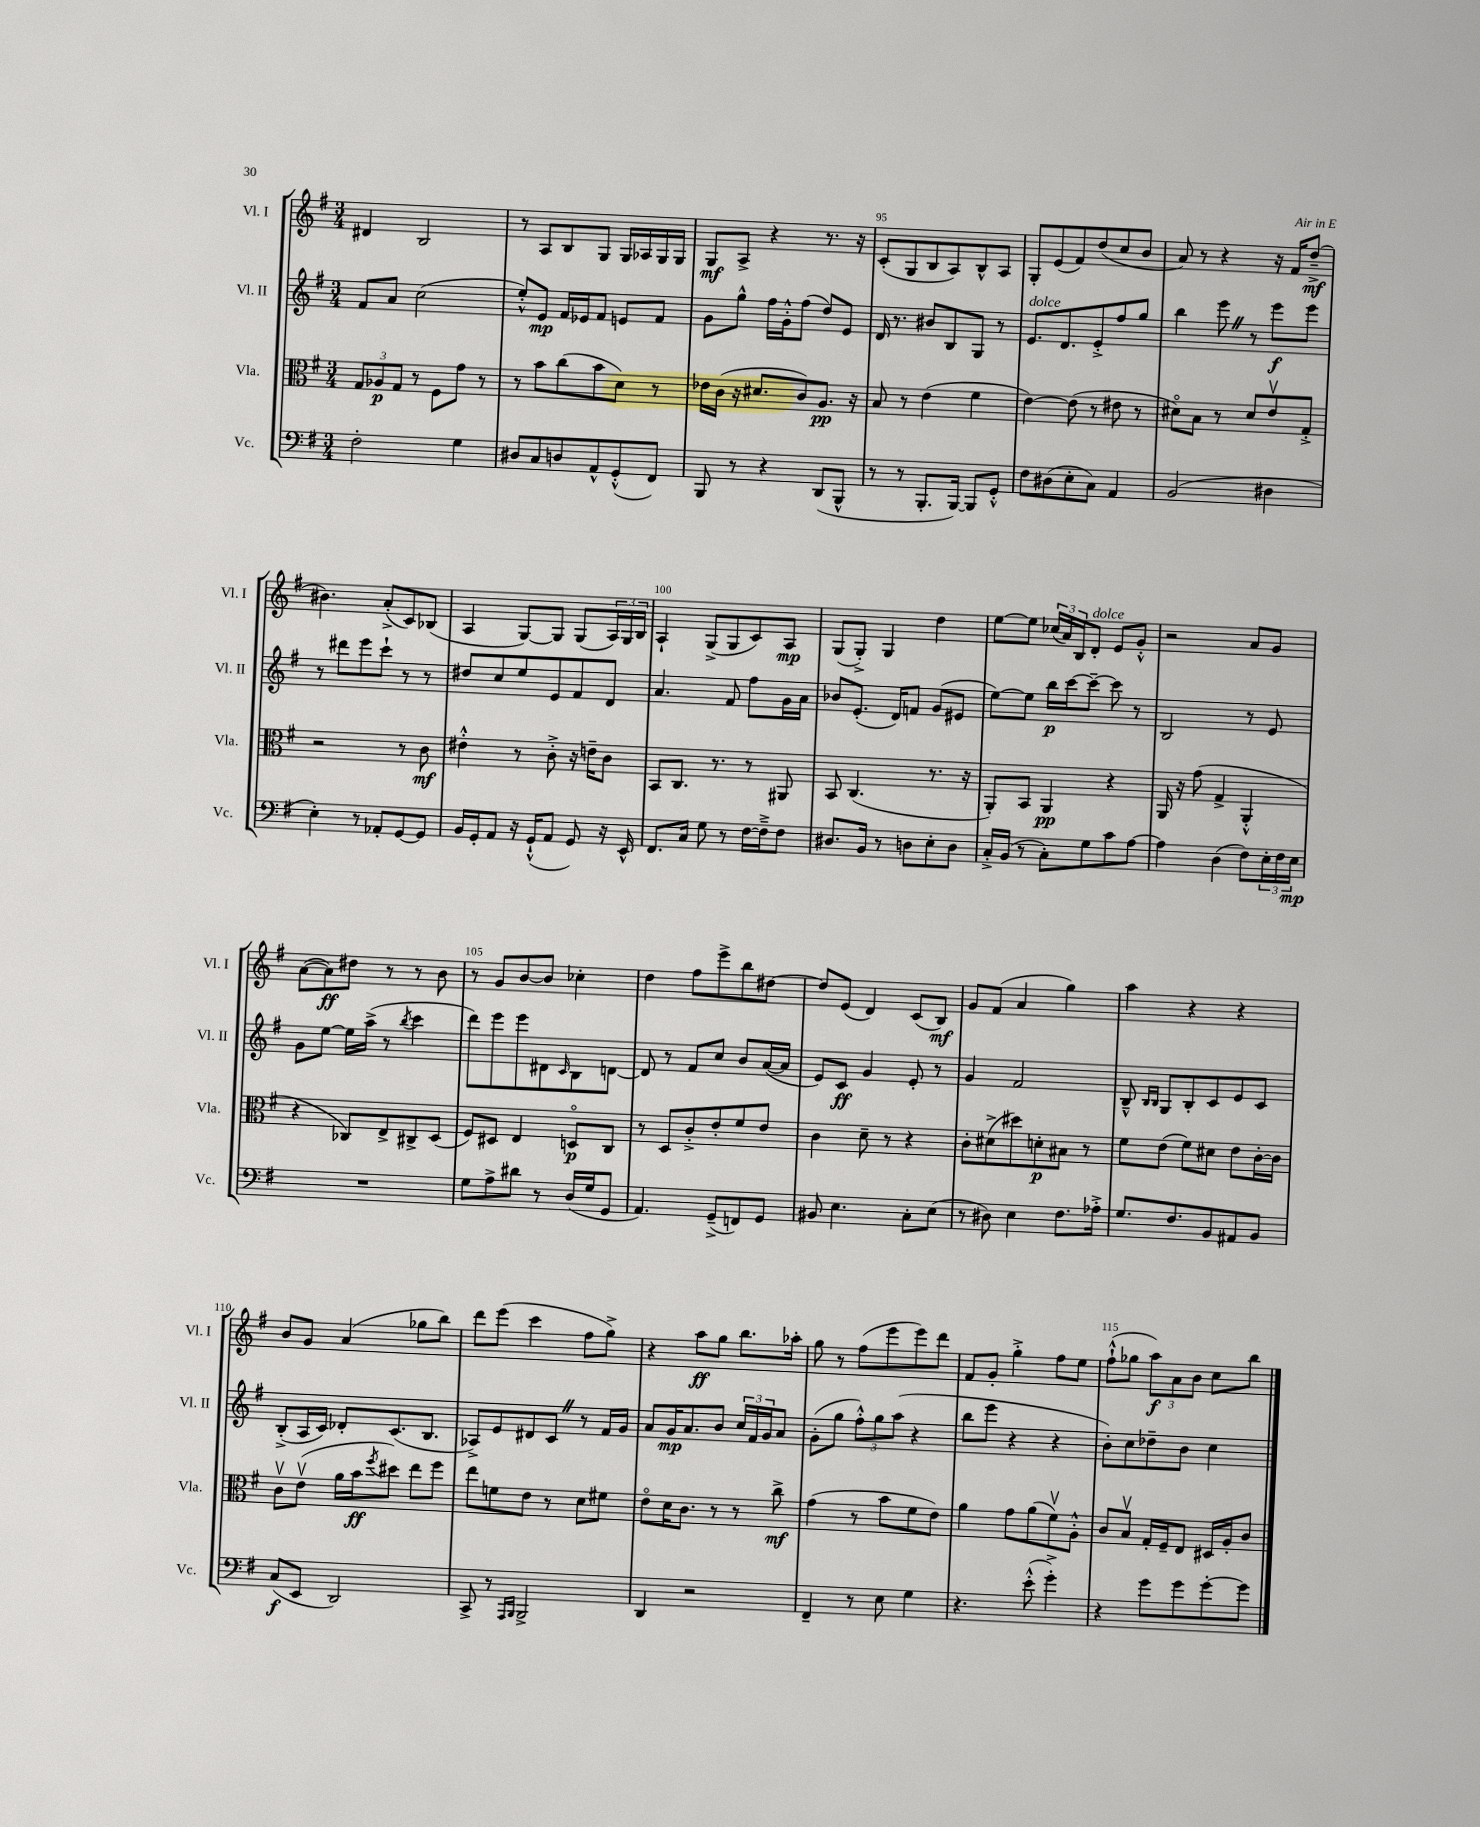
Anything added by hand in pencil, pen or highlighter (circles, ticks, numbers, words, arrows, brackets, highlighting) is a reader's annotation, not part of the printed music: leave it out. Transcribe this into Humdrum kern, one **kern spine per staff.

**kern	**kern	**kern	**kern
*staff4	*staff3	*staff2	*staff1
*clefF4	*clefC3	*clefG2	*clefG2
*k[f#]	*k[f#]	*k[f#]	*k[f#]
*M3/4	*M3/4	*M3/4	*M3/4
2F#'	12G	8f#	4d#
.	12A-	.	.
.	.	8a	.
.	12G	.	.
.	8r	(2cc	2B
.	8F#	.	.
4G	8g	.	.
.	8r	.	.
=	=	=	=
8D#	8r	8ee'^^)	8r
8C	8b	8e	8A
8D	(8cc	16f#	8B
.	.	16e-	.
8AA^^	8b	8f#	8G
(8GG'^^	8d)	8e	16G
.	.	.	16A-
8FF#)	8r	8f#	16G
.	.	.	16G
=	=	=	=
8BBB	16e-	8g	8G
.	(16c	.	.
8r	16r	8gg^^	8A^
.	8.d#	.	.
4r	.	16ff#	4r
.	.	16g'^^	.
.	8c)	(8ff#	.
(8DD	8.A	8dd)	8.r
8BBB^^	.	8e	.
.	16r	.	16r
=	=	=	=
8r	8B	16d	(8c'
.	.	8.r	.
8r	8r	.	8G
8.BBB'	(4e	8b#	8B
.	.	8B	8A)
[16BBB)	.	.	.
8BBB]	4f#	8G	8B^^
8GG'^^	.	8r	8A
=	=	=	=
8F#	[4e)	8.e	8G'
(8D#	.	.	(8e
.	.	8.d	.
8E'	(8e]	.	8f#)
8C)	8r	8e'^	(8dd
4AA	8e#	8ff#	8cc
.	8r	8gg	8b
=	=	=	=
(2BB	8d#o)	4bb	8a)
.	8B	.	8r
.	8r	8eee	4r
.	8d#	8r	.
4D#	8ev	8eee	16r
.	.	.	16f#
.	8G'^	8eee	(8dd~^
=	=	=	=
4E')	2r	8r	4.b#)
.	.	8ddd#	.
8r	.	8eee	.
8AA-'	.	8ccc`	(8a'^
[8GG	8r	8r	8c)
8GG]	8c	8r	(8B-
=	=	=	=
16BB	4e#'^^	8dd#	4A
16GG'	.	.	.
8AA	.	8cc	.
16r	8r	8ee	[8G)
(16GG`^^	.	.	.
8AA	8c'^	8e	8G]
8GG)	16r	8f#	(8G
.	16e~	.	.
16r	8c	8d	24A)
.	.	.	24G
16EE^^	.	.	.
.	.	.	24B
=	=	=	=
8.FF#	8BB	4.a	4A`
.	8.C	.	.
16C	.	.	.
8G	.	.	(8G^
.	8.r	.	.
8r	.	8f#	8G
[16F#	8r	8ff#	8c)
16F#~^]	.	.	.
8F#	8AA#	16g	8A
.	.	16a	.
=	=	=	=
8.D#	8BB	8b-	(8G
.	(4.C	(8.e'	8G'^)
16BB	.	.	.
8r	.	.	4G
.	.	16d)	.
8D	.	8f	.
8E'	8.r	(8g	4dd
8D	.	8e#	.
.	16r	.	.
=	=	=	=
16C'^	8AA')	[8ee)	[8ee
(16BB	.	.	.
8r	8BB	8ee]	8ee]
8C')	4AA	16bb	(24cc-
.	.	.	24a)
.	.	[16ccc	.
.	.	.	24B
8G	.	8ccc~_	8d'
8c	4r	8ccc]	8e
[8A	.	8r	8g'^^
=	=	=	=
4A]	16AA	2B	2r
.	16r	.	.
.	(8g	.	.
(4D	4G^	.	.
8F#)	4AA'^^	8r	8a
24E'	.	8e	8g
24F#	.	.	.
24E	.	.	.
=	=	=	=
2.r	4r	8g	([8a
.	.	[8ee	8a])
.	8C-)	16ee]	8dd#
.	.	(16aa^	.
.	8E^	8r	8r
.	.	8qbb	.
.	8C#^	4ccc	8r
.	(8D	.	8b
=	=	=	=
8G	8F#)	8ddd)	8r
8A^	8D#	8eee	8g
8d#	4E	8eee	[8b
8r	.	8d#	8b]
.	.	16qqc	.
(16D	8Do	8B	4cc-'
16G	.	.	.
8GG	8C	[8d	.
=	=	=	=
4.AA)	8r	8d]	4dd
.	8D	8r	.
.	8c'^	8f#	8ff#
(8GG~^	8e'	8cc	8eee^
8FF)	8f#	8b	8bb
8GG	8e	([16a	[8dd#
.	.	16a]	.
=	=	=	=
8BB#	4c	8e)	8dd#]
4.E	.	8c	(8e
.	8d~	4g	4d)
.	8r	.	.
8C'	4r	8e'	(8c
(8E	.	8r	8B)
=	=	=	=
8r	8c'	4g	8g
8D#)	(8d#^	.	(8f#
4E	8dd#)	2f#	4a
.	8d'	.	.
8.F#	8B#	.	4gg)
.	8r	.	.
16A-'^	.	.	.
=	=	=	=
8.G	8f#	8B~^^	4aa
.	.	16qqB	.
.	.	16qqB	.
.	(8e	8G	.
8.F#	.	.	.
.	8f#)	8B'	4r
8BB	8d#	8c	.
8AA#	8e	8e	4r
8BB	[16c'	8c	.
.	16c]	.	.
=	=	=	=
(8C	8cv	(8B'^	8b
8EE	(8ev	16A	8g
.	.	16c)	.
2DD)	16a	8d-'	(4a
.	16b	.	.
.	8qff#	.	.
.	8dd#)	(8.c	.
.	8ee	.	8gg-
.	.	8.B	.
.	8ff#	.	8bb)
=	=	=	=
8CC^	8ee	8A-^)	8ddd
8r	8f	8e	(8eee
16qqAAA	.	.	.
16qqBBB	.	.	.
2BBB^	8e	8d#	4ccc
.	8r	8c	.
.	8d	8r	8ff#
.	8f#	16f#	8gg^)
.	.	16g	.
=	=	=	=
4DD	8eo	8a	4r
.	16d	16g	.
.	8.c	8.a	.
2r	.	.	8aa
.	8r	8b	8gg
.	8r	24cc	8.bb
.	.	24f#	.
.	.	24g	.
.	8cc^	8a	.
.	.	.	16aa-'
=	=	=	=
4FF#~	(4g	(8g'	8gg
.	.	8gg	8r
8r	8r	12ff#'^^)	(8ff#
.	.	12gg	.
8E	8b	.	8eee
.	.	(12aa	.
4G	8f#	4r	8eee)
.	8e)	.	8ddd
=	=	=	=
4.r	4a	8bb	8f#
.	.	8eee	8g'
.	8g	4r	4gg'^
(8e'^^	(8a	.	.
4g'^)	8f#v)	4r	8ff#
.	8A'^^	.	8ee
=	=	=	=
4r	8c	8b')	(8ff#`^^
.	8Bv	8cc	8gg-
8g	16G'	8dd-~	12aa)
.	16F#~	.	.
.	.	.	12a
8g	8E	8b	.
.	.	.	12b
[8g'	16D#	4cc	8cc
.	16A'	.	.
8g]	8c	.	8bb
==	==	==	==
*-	*-	*-	*-
